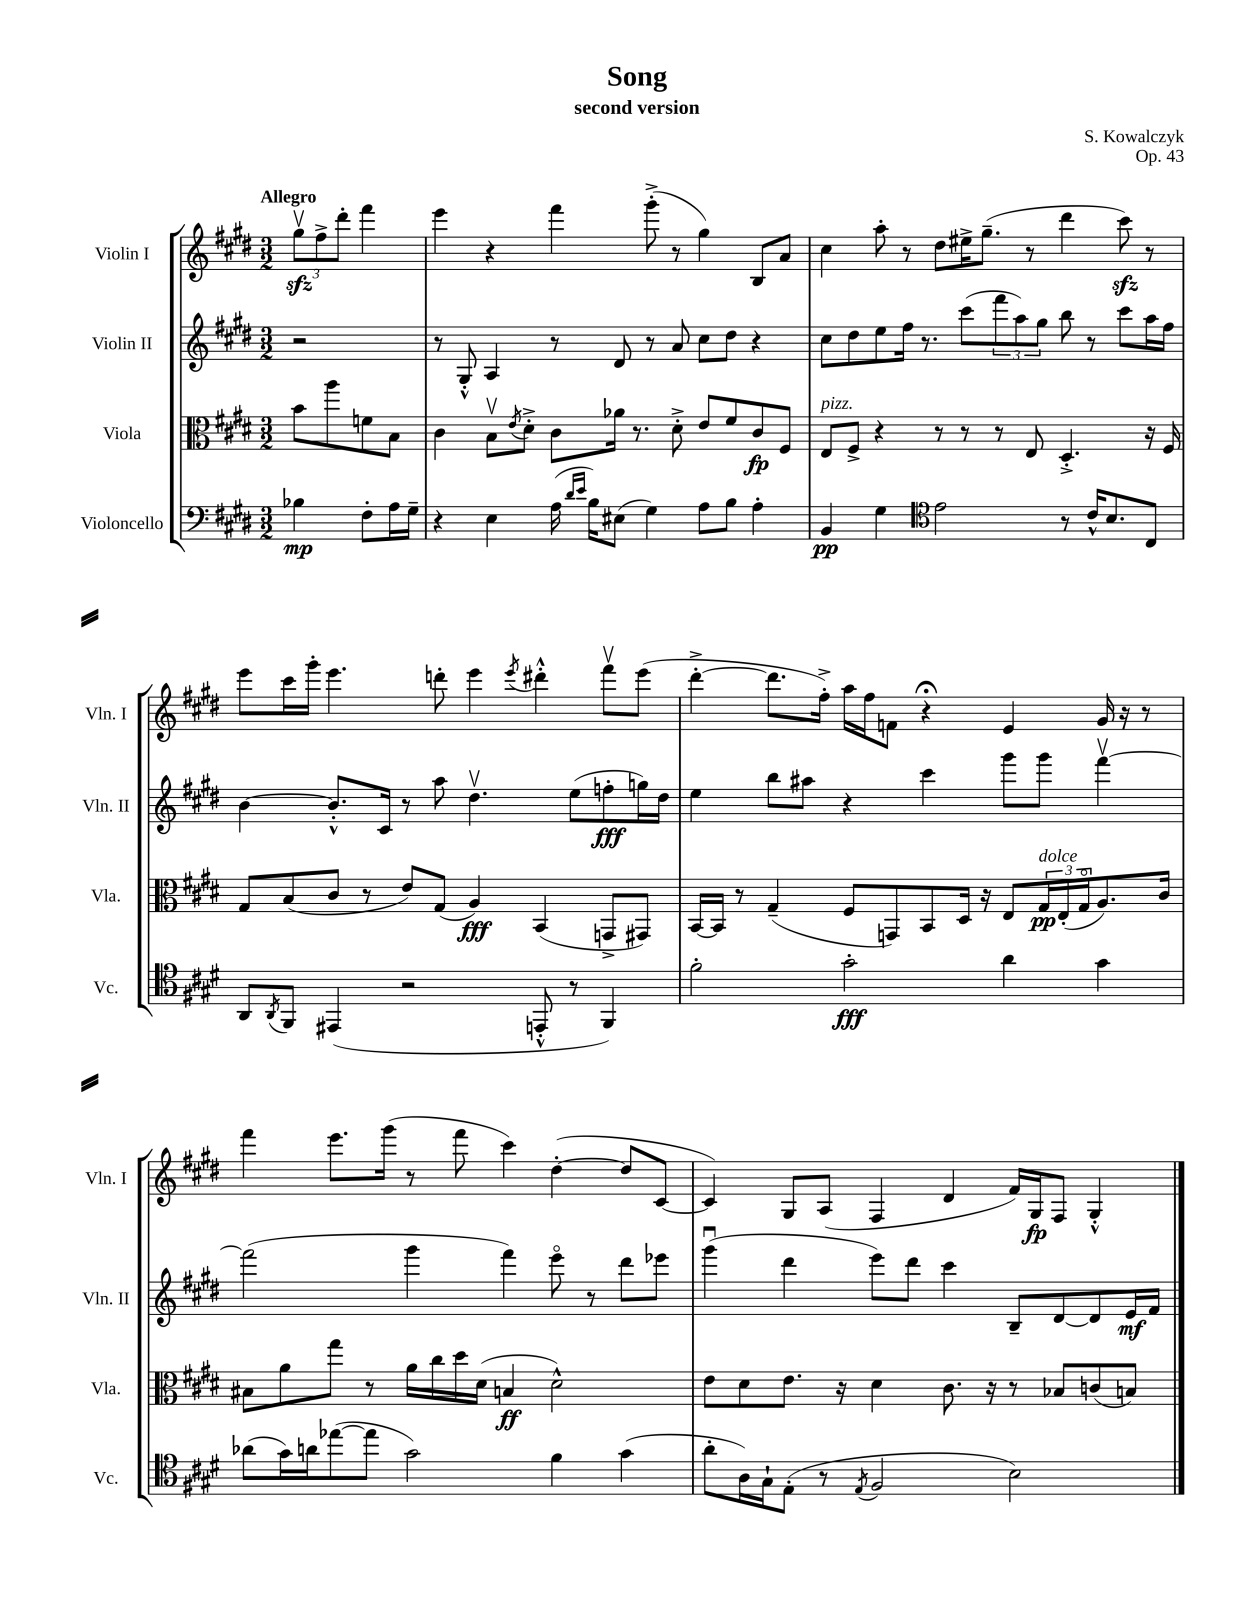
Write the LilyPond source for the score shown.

\header { title = "Song" composer = "S. Kowalczyk" subtitle = "second version" opus = "Op. 43" }
<<
\new StaffGroup <<
\new Staff = "s0" \with { instrumentName = "Violin I" shortInstrumentName = "Vln. I" } {
    \clef treble \key e \major \numericTimeSignature \time 3/2 \partial 2 \tempo "Allegro"
    \tuplet 3/2 { gis''8\upbow\sfz fis''8-> dis'''8-. } fis'''4 |
    e'''4 r4 fis'''4 gis'''8-.->( r8 gis''4) b8 a'8 |
    cis''4 a''8-. r8 dis''8 eis''16-> gis''8.--( r8 dis'''4 cis'''8\sfz) r8 |
    e'''8 cis'''16 gis'''16-. e'''4. d'''8-. e'''4 \acciaccatura { e'''8 } dis'''4-.-^ fis'''8\upbow e'''8( |
    dis'''4~-.-> dis'''8. fis''16-.->) a''16 fis''16 f'8 r4\fermata e'4 gis'16 r16 r8 |
    fis'''4 e'''8. gis'''16( r8 fis'''8 cis'''4) dis''4~-.( dis''8 cis'8~ |
    cis'4) gis8 a8( fis4 dis'4 fis'16) gis16\fp fis8 gis4-.-^ \bar "|." |
}
\new Staff = "s1" \with { instrumentName = "Violin II" shortInstrumentName = "Vln. II" } {
    \clef treble \key e \major \numericTimeSignature \time 3/2 \partial 2
    r2 |
    r8 gis8-.-^ a4 r8 dis'8 r8 a'8 cis''8 dis''8 r4 |
    cis''8 dis''8 e''8 fis''16 r8. cis'''8( \tuplet 3/2 { fis'''8 a''8) gis''8 } b''8 r8 cis'''8 a''16 fis''16 |
    b'4~ b'8.-.-^ cis'16 r8 a''8 dis''4.\upbow e''8( f''8-.\fff g''16) dis''16 |
    e''4 b''8 ais''8 r4 cis'''4 gis'''8 gis'''8 fis'''4~\upbow |
    fis'''2( gis'''4 fis'''4) e'''8\flageolet r8 dis'''8 ees'''8 |
    gis'''4\downbow( dis'''4 e'''8) dis'''8 cis'''4 b8-- dis'8~ dis'8 e'16\mf fis'16 \bar "|." |
}
\new Staff = "s2" \with { instrumentName = "Viola" shortInstrumentName = "Vla." } {
    \clef alto \key e \major \numericTimeSignature \time 3/2 \partial 2
    b'8 a''8 f'8 b8 |
    cis'4 b8\upbow \acciaccatura { e'8 } dis'8-.-> cis'8 aes'16 r8. dis'8-.-> e'8 fis'8 cis'8\fp fis8 |
    e8^\markup { \italic "pizz." } fis8-> r4 r8 r8 r8 e8 dis4.-.-> r16 fis16 |
    gis8 b8( cis'8 r8 e'8) gis8( a4\fff) b,4( g,8-> gis,8) |
    b,16~ b,16 r8 gis4--( fis8 g,8) b,8 dis16 r16 e8 \tuplet 3/2 { gis16\pp^\markup { \italic "dolce" } e16-.( gis16\flageolet } a8.) cis'16 |
    bis8 a'8 gis''8 r8 a'16 cis''16 dis''16 dis'16( b4\ff dis'2-^) |
    e'8 dis'8 e'8. r16 dis'4 cis'8. r16 r8 bes8 c'8( b8) \bar "|." |
}
\new Staff = "s3" \with { instrumentName = "Violoncello" shortInstrumentName = "Vc." } {
    \clef bass \key e \major \numericTimeSignature \time 3/2 \partial 2
    bes4\mp fis8-. a16 gis16-- |
    r4 e4 a16( \grace { dis'16 e'16 } b16) eis8( gis4) a8 b8 a4-. |
    b,4\pp gis4 \clef tenor e'2 r8 cis'16-^ b8. cis8 |
    a,8 \acciaccatura { a,8 } fis,8 eis,4( r2 e,8-.-^ r8 fis,4) |
    fis'2-. gis'2-.\fff a'4 gis'4 |
    aes'8( gis'16) a'16 ees''8~( ees''8 gis'2) fis'4 gis'4( |
    a'8-. a16) gis16-! e8-.( r8 \acciaccatura { e8 } fis2 b2) \bar "|." |
}
>>
>>
\layout { \context { \Score \remove "Bar_number_engraver" } }
